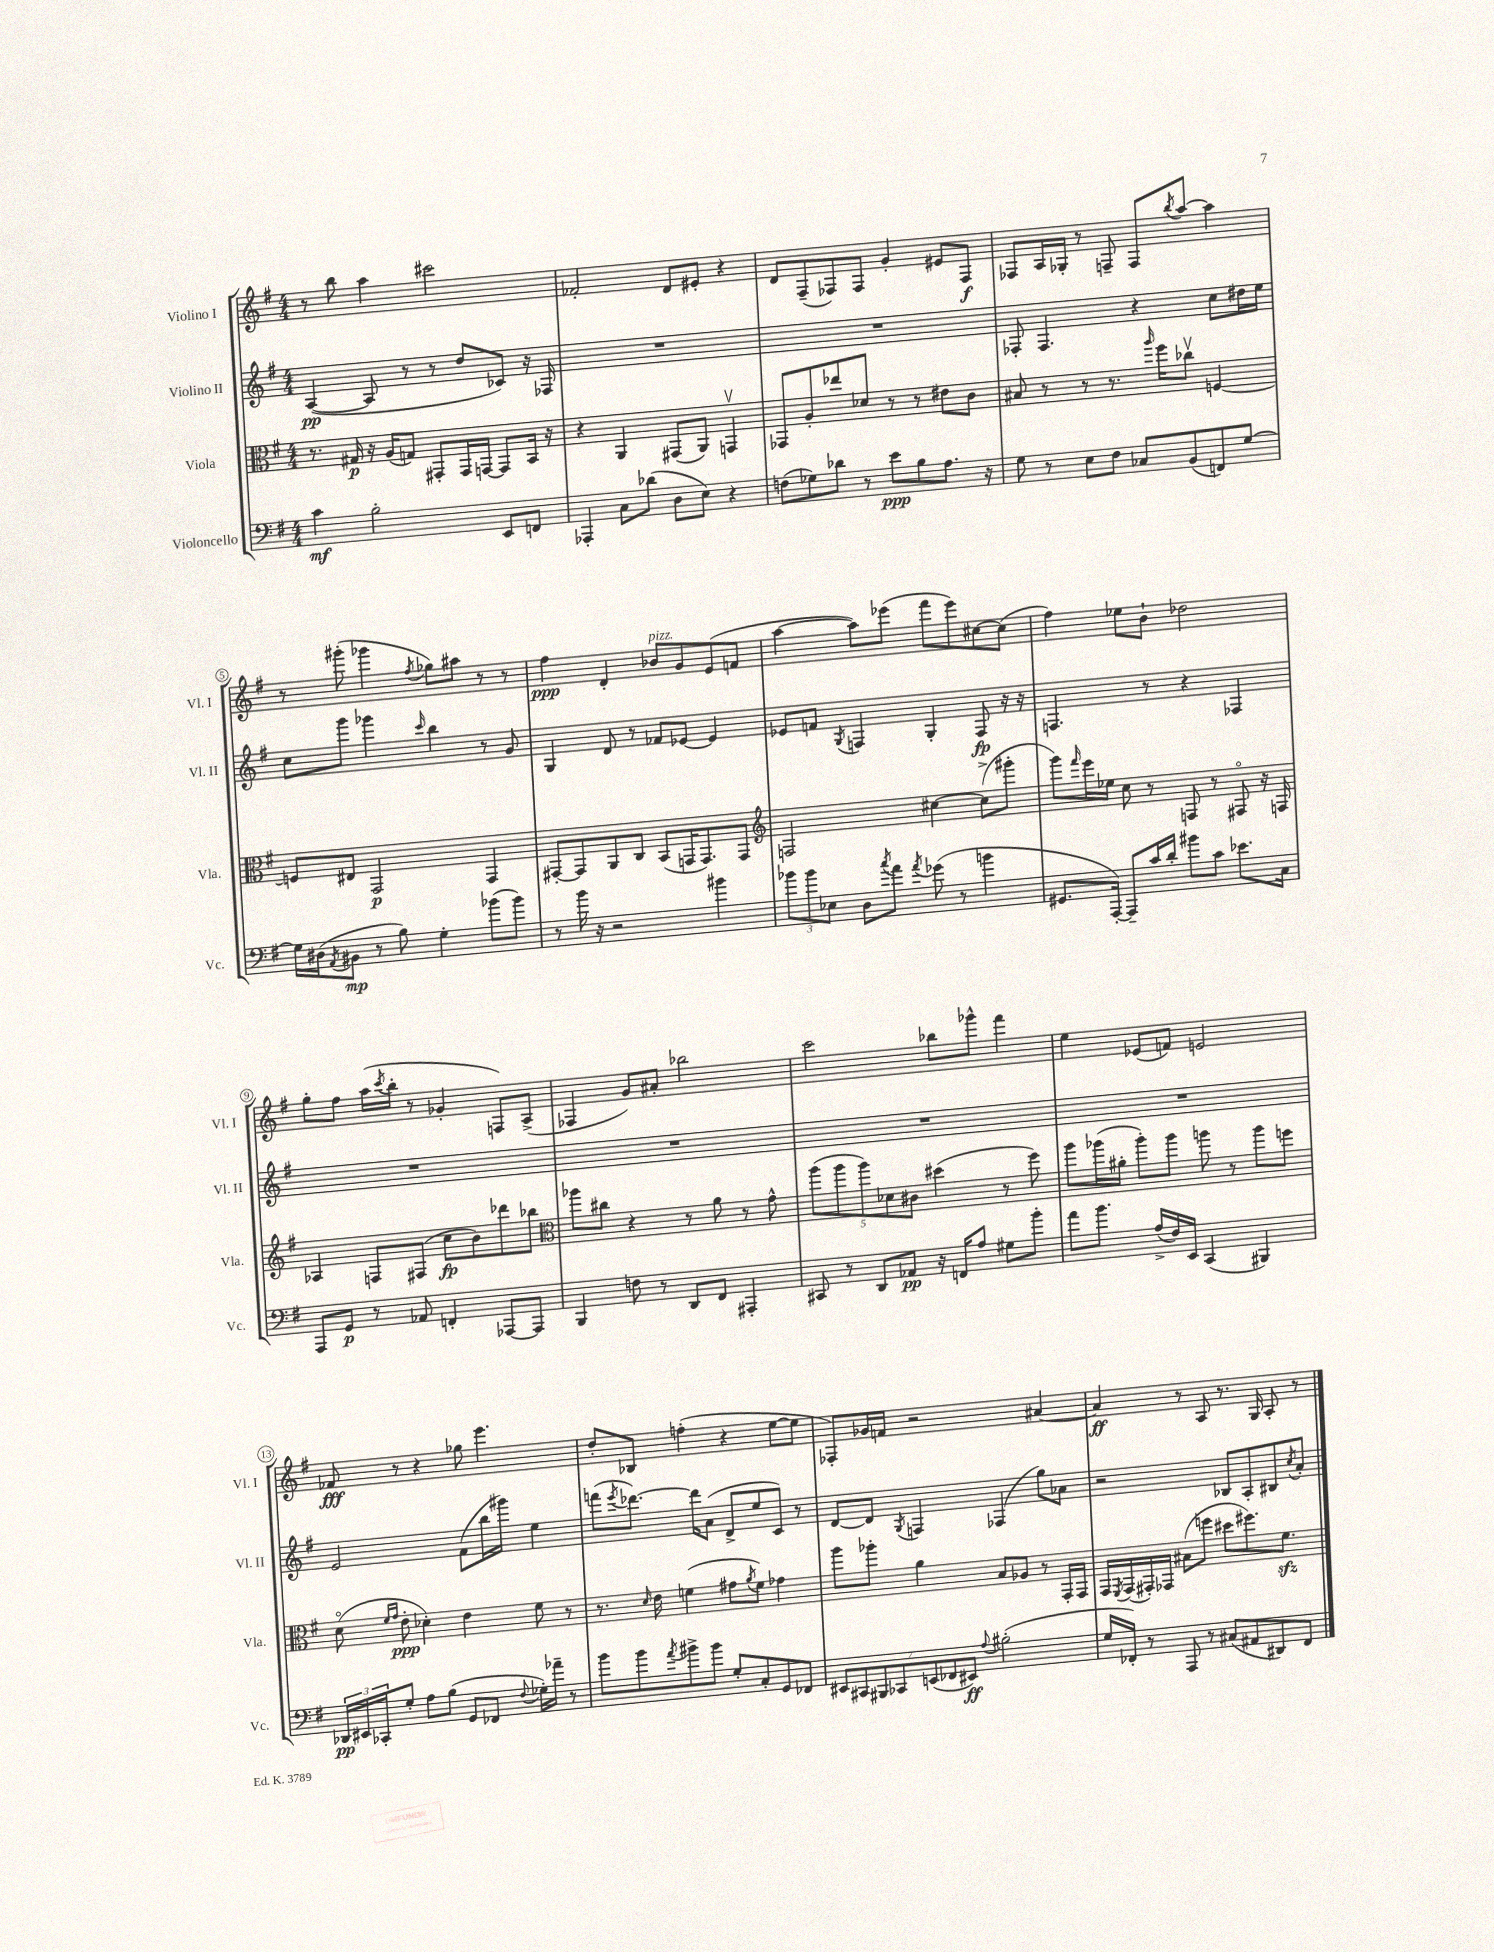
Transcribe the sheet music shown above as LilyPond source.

<<
\new StaffGroup <<
\new Staff = "s0" \with { instrumentName = "Violino I" shortInstrumentName = "Vl. I" } {
    \clef treble \key g \major \numericTimeSignature \time 4/4
    r8 b''8 a''4 cis'''2 |
    fes'2-. d'8 eis'8-. r4 |
    d'8 fis8--( fes8) fes8 g'4-. eis'8 fes8\f |
    fes8 a16 ges16-. r8 f8-- f8 \acciaccatura { b''8 } a''8~ a''4 |
    r8 gis'''8-.( ges'''4 \acciaccatura { fis''8 } ges''8) ais''8 r8 r8 |
    fis''4\ppp d'4-. bes'8^\markup { \italic "pizz." } g'8 e'8( f'8 |
    a''4~ a''8) ees'''8( fis'''8 ees'''8) cis''8~ cis''8( |
    fis''4) ees''8 b'8-! des''2 |
    g''8-. fis''8 a''16( \acciaccatura { c'''8 } b''16-. r8 ges'4-. f8) a8->( |
    fes4 g'8) ais'8-. bes''2 |
    c'''2 bes''8 ges'''8-^ fis'''4 |
    e''4 ees'8( f'8) e'2 |
    fes'8\fff r8 r4 ges''8 e'''4. |
    d''8-. bes8 f''4-.( r4 e''8~ e''8 |
    fes8-.) ges'16 f'16 r2 ais'4~ |
    ais'4\ff r8 a8 r8. g16 a8-. r8 \bar "|." |
}
\new Staff = "s1" \with { instrumentName = "Violino II" shortInstrumentName = "Vl. II" } {
    \clef treble \key g \major \numericTimeSignature \time 4/4
    a4~\pp( a8 r8 r8 d''8 ces'8) r16 fes16 |
    R1 |
    R1 |
    fes8-. fes4. r4 c''8 dis''16 e''16 |
    c''8 g'''8 ges'''4 \grace { c'''16 } b''4 r8 g'8 |
    g4 d'8 r8 fes'8 ees'8~ ees'4 |
    ees'8 f'8 \acciaccatura { g8 } f4 g4-. f8\fp r16 r16 |
    f4. r8 r4 fes4 |
    R1 |
    R1 |
    R1 |
    R1 |
    e'2 fis'8( b''16 gis'''16) e''4 |
    f'''8( \acciaccatura { e'''8 } des'''8.~) des'''16 a'8( d'8-> e''8 c'8) r8 |
    d'8~ d'8 \acciaccatura { g8 } f4 fes4( g''8) aes'8 |
    r2 bes8 a8-. bis8 \acciaccatura { c''8 } a'8-. \bar "|." |
}
\new Staff = "s2" \with { instrumentName = "Viola" shortInstrumentName = "Vla." } {
    \clef alto \key g \major \numericTimeSignature \time 4/4
    r8. gis16\p r16 a16( g8) gis,8-. gis,16 g,16~ g,8 b,16 r16 |
    r4 a,4 gis,8( a,8) g,4\upbow |
    ges,8 a8-. ees''8 des'8 r8 r8 eis'8 c'8 |
    bis8 r8 r8 r8. \grace { a''16 } fis''16 ces''8\upbow f4~ |
    f8 eis8 g,2\p g,4 |
    gis,8~-. gis,8 a,8 c8 b,8( g,16 g,8.) g,8 |
    \clef treble f2 cis''4~ cis''8->( gis'''8-. |
    g'''8) \grace { fis'''16 } e'''16 ees''16 c''8 r8 f8 r8 fis8\flageolet r16 f16 |
    aes4 f8 fis8( c''8\fp b'8) des'''8 bes''8 |
    \clef alto aes''8 cis''8 r4 r8 a'8 r8 g'8-^ |
    \tuplet 5/4 { a''8( a''8 a''8) des'8 cis'8 } dis''4( r8 fis''8) |
    a''8 aes''16( ais'16-. aes''8-.) aes''8 a''8 r8 a''8 f''8 |
    d'8\flageolet( \grace { fis'16 g'16 } e'8-.\ppp des'4-.) e'4 fis'8 r8 |
    r8. \grace { d'16 } e'16 f'4( gis'8 \acciaccatura { a'8 } f'8) ges'4 |
    a''8 aes''8-. a'4 b8 aes8 r8 g,16-. g,16 |
    g,16 \acciaccatura { fis,8 } g,16( gis,16-.) ges,16 bis8( f''8 dis''8 fis''8.) fis'8.\sfz \bar "|." |
}
\new Staff = "s3" \with { instrumentName = "Violoncello" shortInstrumentName = "Vc." } {
    \clef bass \key g \major \numericTimeSignature \time 4/4
    c'4\mf b2-. e,8 f,8 |
    aes,,4-. c8 des'8( d8 e8) r4 |
    f8( ges8) des'8 r8 e'8\ppp b8 a8. r16 |
    g8 r8 e8 fis8 ces8 b,8( f,8) g8~ |
    g16 dis16( \acciaccatura { a,8 } bis,8\mp r8 b8) g4-. bes'8( bes'8) |
    r8 b'16 r16 r2 bis'4 |
    \tuplet 3/2 { bes'8 bes'8 ees8 } d8 \acciaccatura { c''8 } a'8 \acciaccatura { a'8 } ges'8( r8 b'4 |
    gis,8. a,,16~-.) a,,8-- c'16 d'16-. bis'8 c'8 ees'8. c16 |
    a,,8 g,8\p r8 aes,8 f,4-. aes,,8~ aes,,8 |
    b,,4 f8 r8 d,8 fis,8 ais,,4-. |
    cis,8 r8 d,8 aes,8\pp r16 f,16 a8 gis8 b'8-. |
    a'8 b'8. a16->( fis16) e,16 c,4( bis,,4) |
    \tuplet 3/2 { des,16\pp eis,16 ces,16-. } g8-. a8 b8( g,8 fes,8 \appoggiatura { fis8 } ges16-.) aes'16-- r8 |
    b'8 b'8 \acciaccatura { a'8 } bis'8-> bis'8 g8-. c8-. g,8 fes,8 |
    \tuplet 7/4 { eis,8 cis,8 bis,,8 ces,8 e,8( fes,8 eis,8\ff) } \appoggiatura { a8 } bis2-.( |
    g16 fes,16-.) r8 a,,8 r8 cis8( ais,8 dis,8) fes,8 \bar "|." |
}
>>
>>
\layout { \context { \Score \override BarNumber.stencil = #(make-stencil-circler 0.1 0.3 ly:text-interface::print) } }
